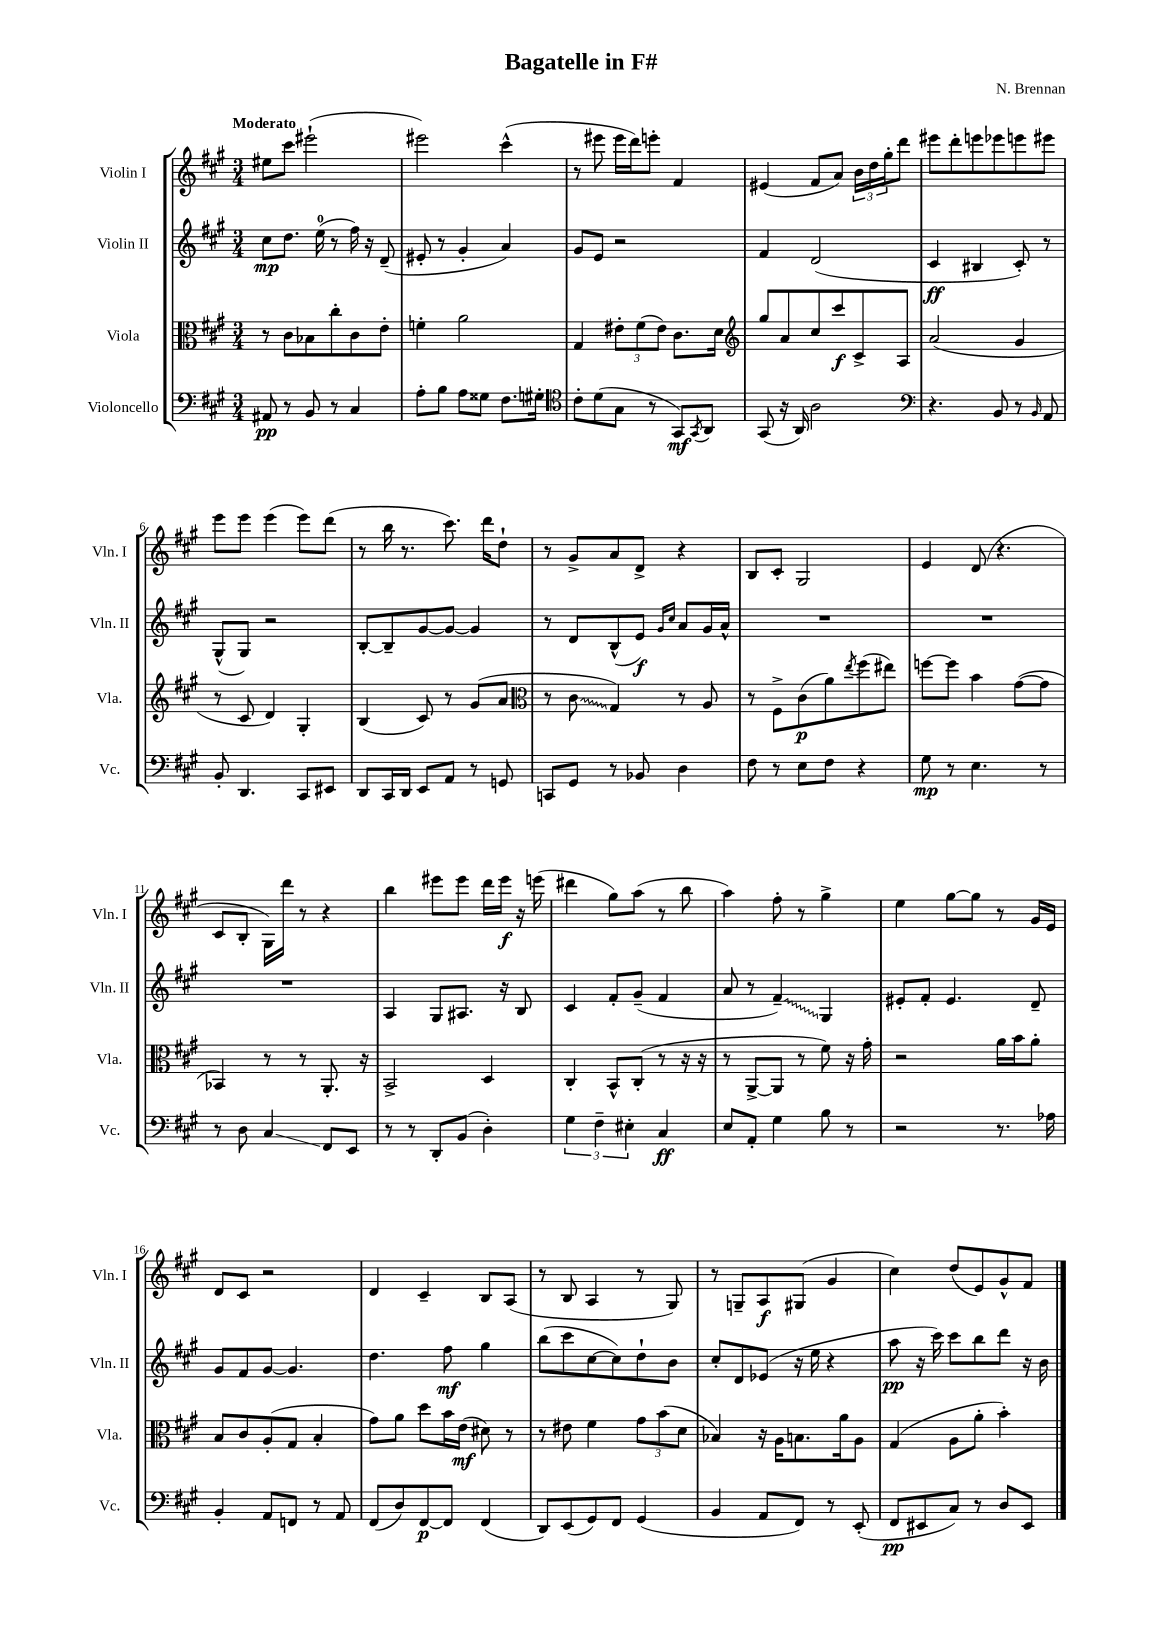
\header { title = "Bagatelle in F#" composer = "N. Brennan" }
<<
\new StaffGroup <<
\new Staff = "s0" \with { instrumentName = "Violin I" shortInstrumentName = "Vln. I" } {
    \clef treble \key a \major \numericTimeSignature \time 3/4 \tempo "Moderato"
    eis''8 cis'''8 eis'''2-!( |
    eis'''2) cis'''4-^( |
    r8 eis'''8 eis'''16 d'''16) e'''8-. fis'4 |
    eis'4( fis'8 a'8) \tuplet 3/2 { b'16 d''16 gis''16-. } d'''8 |
    eis'''8 d'''8-. e'''8 ees'''8 e'''8 eis'''8 |
    e'''8 e'''8 e'''4( e'''8) d'''8( |
    r8 b''16 r8. cis'''8.) d'''16 d''8-! |
    r8 gis'8-> a'8 d'8-> r4 |
    b8 cis'8-. gis2 |
    e'4 d'8( r4. |
    cis'8 b8-. gis16) d'''16 r8 r4 |
    b''4 eis'''8 eis'''8 d'''16 eis'''16\f r16 e'''16( |
    dis'''4 gis''8) a''8( r8 b''8 |
    a''4) fis''8-. r8 gis''4-> |
    e''4 gis''8~ gis''8 r8 gis'16 e'16 |
    d'8 cis'8 r2 |
    d'4 cis'4-- b8 a8( |
    r8 b8 a4 r8 gis8) |
    r8 g8-- a8\f gis8( gis'4 |
    cis''4) d''8( e'8) gis'8-^ fis'8 \bar "|." |
}
\new Staff = "s1" \with { instrumentName = "Violin II" shortInstrumentName = "Vln. II" } {
    \clef treble \key a \major \numericTimeSignature \time 3/4
    cis''8\mp d''8. e''16-0( r8 fis''16) r16 d'8--( |
    eis'8-. r8 gis'4-. a'4) |
    gis'8 e'8 r2 |
    fis'4 d'2( |
    cis'4\ff bis4 cis'8-.) r8 |
    gis8-^( gis8) r2 |
    b8~-. b8-- gis'8~ gis'8~ gis'4 |
    r8 d'8 b8-^( e'8\f) \grace { gis'16 cis''16 } a'8 gis'16 a'16-^ |
    R2. |
    R2. |
    R2. |
    a4 gis8 ais8. r16 b8 |
    cis'4 fis'8-. gis'8--( fis'4 |
    a'8 r8 \once \override Glissando.style = #'zigzag fis'4--\glissando) gis4 |
    eis'8-. fis'8-. eis'4. d'8-- |
    gis'8 fis'8 gis'8~ gis'4. |
    d''4. fis''8\mf gis''4 |
    b''8( cis'''8 cis''8~ cis''8) d''8-! b'8 |
    cis''8-. d'8 ees'8( r16 e''16 r4 |
    a''8\pp r16 cis'''16) cis'''8 b''8 d'''8 r16 b'16 \bar "|." |
}
\new Staff = "s2" \with { instrumentName = "Viola" shortInstrumentName = "Vla." } {
    \clef alto \key a \major \numericTimeSignature \time 3/4
    r8 cis'8 bes8 cis''8-. cis'8 e'8-. |
    f'4-. a'2 |
    gis4 \tuplet 3/2 { eis'8-. fis'8( eis'8) } cis'8. d'16 |
    \clef treble gis''8 a'8 cis''8 cis'''8\f cis'8-> a8 |
    a'2( gis'4 |
    r8 cis'8 d'4) gis4-. |
    b4( cis'8) r8 gis'8( a'8 |
    \clef alto r8 \once \override Glissando.style = #'zigzag cis'8\glissando gis4) r8 a8 |
    r8 fis8-> cis'8\p( a'8) \acciaccatura { e''8 } fis''8( eis''8) |
    f''8~ f''8 b'4 gis'8~( gis'8 |
    bes,4) r8 r8 a,8.-. r16 |
    b,2-> d4 |
    cis4-. b,8-^ cis8-.( r8 r16 r16 |
    r8 a,8~-> a,8 r8 fis'8) r16 gis'16-. |
    r2 a'16 b'16 a'8-. |
    b8 cis'8 a8-.( gis8 b4-. |
    gis'8) a'8 d''8 b'16 e'16\mf( dis'8) r8 |
    r8 eis'8 fis'4 \tuplet 3/2 { gis'8 b'8( d'8 } |
    bes4) r16 a16 b8. a'16 a8 |
    gis4( a8 a'8-. b'4-.) \bar "|." |
}
\new Staff = "s3" \with { instrumentName = "Violoncello" shortInstrumentName = "Vc." } {
    \clef bass \key a \major \numericTimeSignature \time 3/4
    ais,8\pp r8 b,8 r8 cis4 |
    a8-. b8 a8 gisis8 fis8. gis16-. |
    \clef tenor cis'8-. d'8( gis8 r8 gis,8\mf) \acciaccatura { gis,8 } a,8 |
    gis,8( r16 a,16) a2 |
    \clef bass r4. b,8 r8 \grace { b,16 } a,8 |
    b,8-. d,4. cis,8 eis,8 |
    d,8 cis,16 d,16 e,8 a,8 r8 g,8 |
    c,8 gis,8 r8 bes,8 d4 |
    fis8 r8 e8 fis8 r4 |
    gis8\mp r8 e4. r8 |
    r8 d8 cis4\glissando fis,8 e,8 |
    r8 r8 d,8-. b,8( d4-.) |
    \tuplet 3/2 { gis4 fis4-- eis4-. } cis4\ff |
    e8 a,8-. gis4 b8 r8 |
    r2 r8. aes16 |
    b,4-. a,8 f,8 r8 a,8 |
    fis,8( d8) fis,8~\p fis,8 fis,4( |
    d,8) e,8( gis,8) fis,8 gis,4( |
    b,4 a,8 fis,8) r8 e,8-.( |
    fis,8\pp eis,8 cis8) r8 d8 eis,8 \bar "|." |
}
>>
>>
